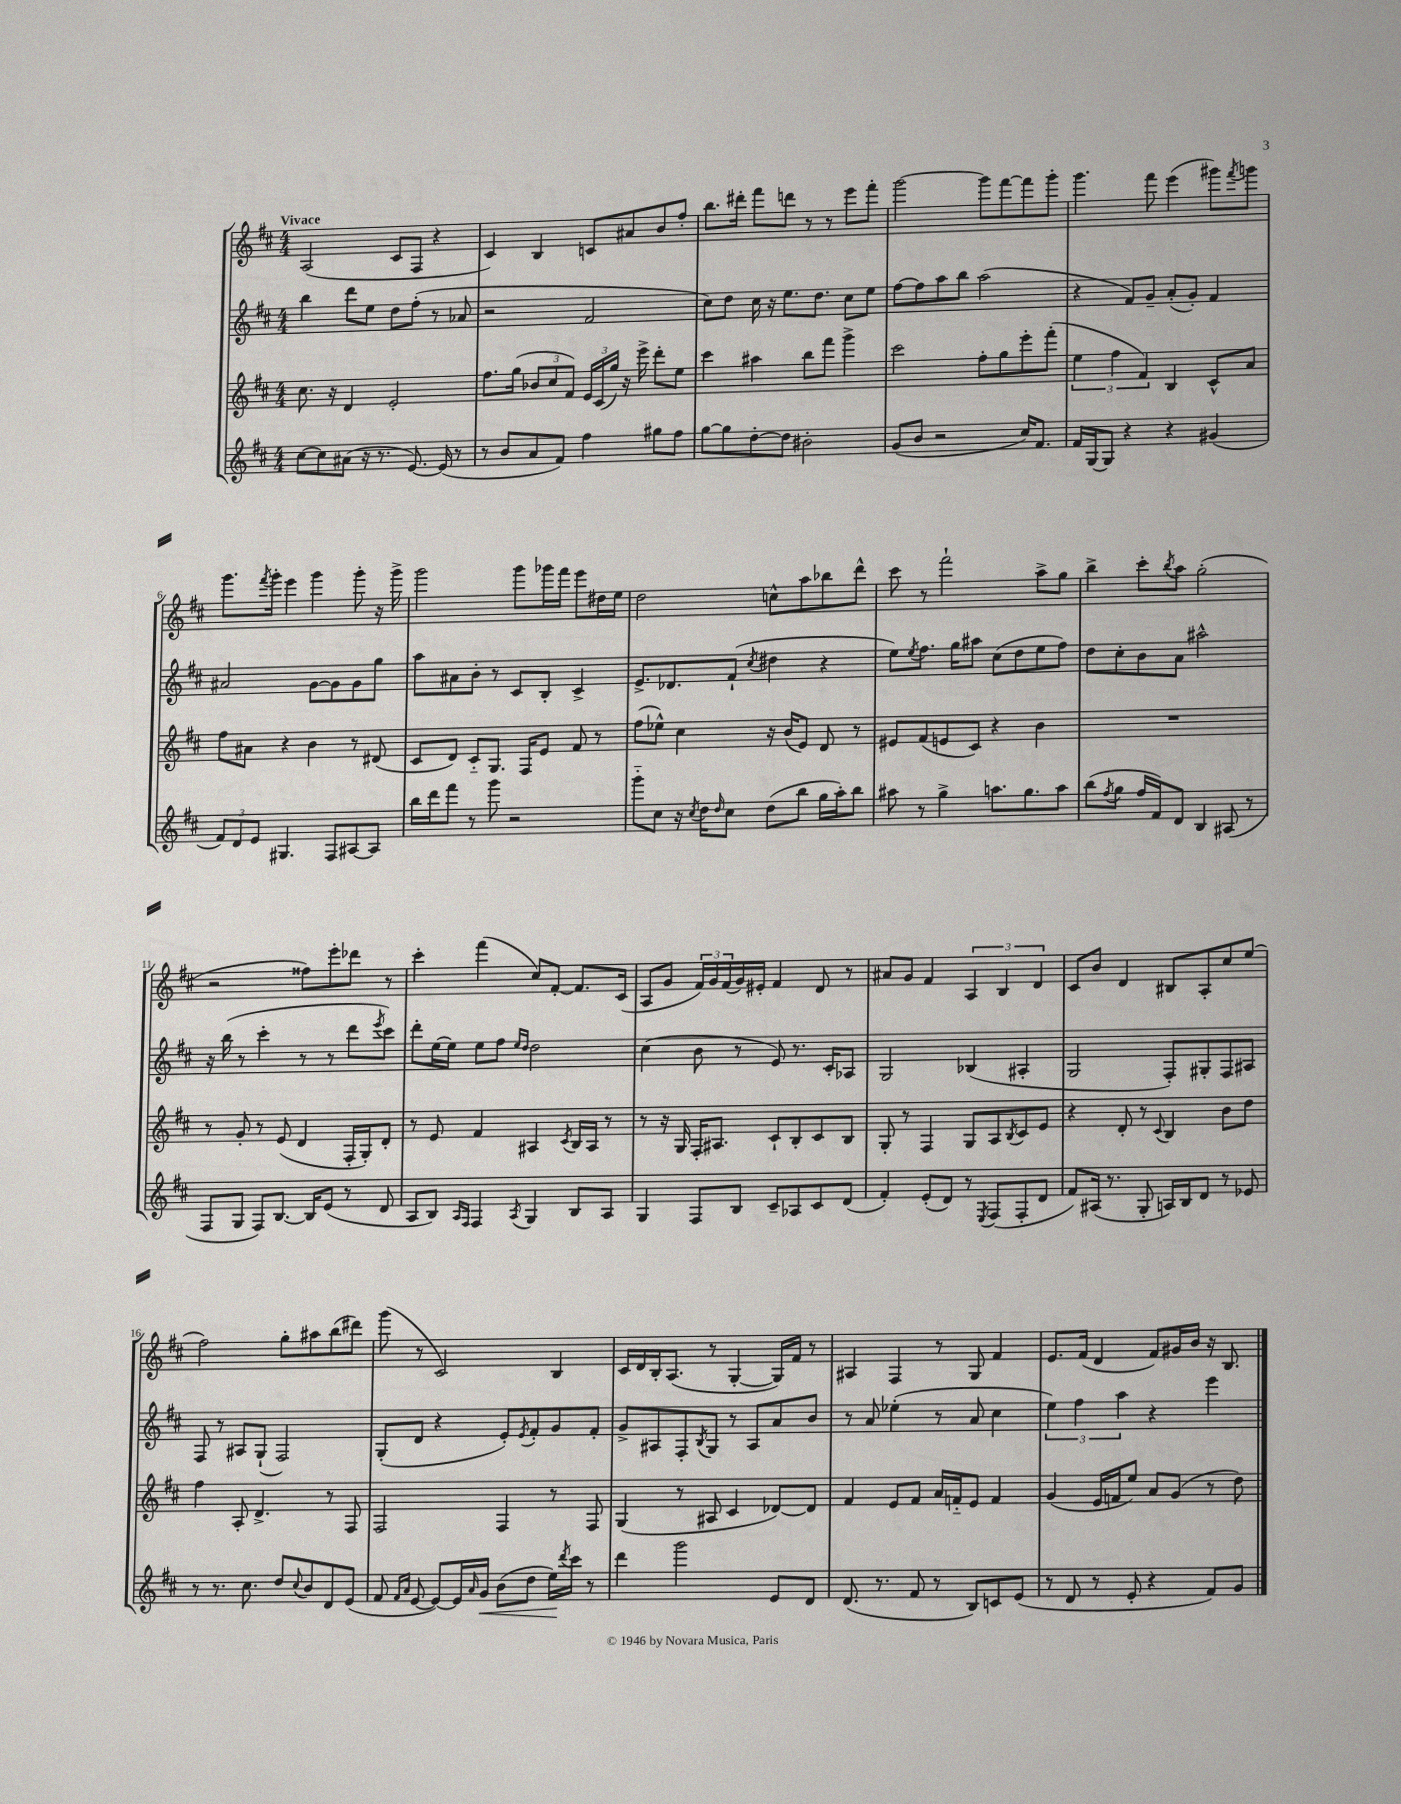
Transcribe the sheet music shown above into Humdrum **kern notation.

**kern	**dynam	**kern	**kern	**kern
*part4	*part4	*part3	*part2	*part1
*staff4	*staff4	*staff3	*staff2	*staff1
*clefG2	*	*clefG2	*clefG2	*clefG2
*k[f#c#]	*	*k[f#c#]	*k[f#c#]	*k[f#c#]
*M4/4	*	*M4/4	*M4/4	*M4/4
=1	=1	=1	=1	=1
!	!	!	!	!LO:TX:a:B:t=Vivace
[8cc#\L	.	8.cc#\	4bb\	(2A/
8cc#\]	.	.	.	.
.	.	16r	.	.
(8a#X\J	.	4d/	8ddd\L	.
16r	.	.	8ee\J	.
8.r	.	.	.	.
.	.	2e'/	8dd\L	8c#/L
[8.e/)	.	.	(8ff#'\J	8F#/J
.	.	.	8r	4r
(16e/]	.	.	.	.
8r	.	.	8a-X/	.
=2	=2	=2	=2	=2
8r	.	8.ff#\L	2r	4c#/)
8b/L	.	.	.	.
.	.	(16gg\Jk	.	.
8a/	.	12b-X/L	.	4B/
.	.	12cc#/	.	.
8f#/J)	.	.	.	.
.	.	12f#/J)	.	.
4ff#\	.	24e/LL	2f#/	8cn/L
.	.	(24c#/	.	.
.	.	24gg/JJ)	.	.
.	.	16r	.	8a#X/
.	.	16eee^\	.	.
8gg#X\L	.	8ddd'\L	.	8b/
8ff#\J	.	8ee\J	.	8ff#'/J
=3	=3	=3	=3	=3
[8gg\L	.	4ccc#\	8cc#\L)	8.bb\L
8gg\]	.	.	8dd\J	.
.	.	.	.	16ddd#X'\Jk
[8dd'\	.	4aa#X\	16cc#\	8fff#\L
.	.	.	16r	.
8dd\J]	.	.	8.ee\L	8dddn\J
2b#X'\	.	8bb\L	.	8r
.	.	.	8.dd\J	.
.	.	8fff#\J	.	8r
.	.	4ggg^\	8cc#\L	8eee\L
.	.	.	8ee\J	8fff#'\J
=4	=4	=4	=4	=4
(8g/L	.	2ccc#\	[8ff#\L	[2ggg\
8b/J	.	.	8ff#\]	.
2r	.	.	8aa\	.
.	.	.	8bb\J	.
.	.	8ff#'\L	(2aa\	8ggg\L]
.	.	8gg\	.	[8fff#\
16cc#/KL)	.	8eee'\	.	8fff#\]
8.f#/J	.	.	.	.
.	.	(8fff#'\J	.	8ggg'\J
=5	=5	=5	=5	=5
16f#/LL	.	6ee\	4r	4.ggg\
[16G/J	.	.	.	.
8G/J]	.	.	.	.
.	.	6ff#\	.	.
4r	.	.	8f#/L)	.
.	.	6f#/)	.	.
.	.	.	8g~/J	8fff#\
4r	.	4B/	(8a'/L	(4eee\
.	.	.	8g'/J)	.
(4g#X/	.	8c#^^/L	4f#/	8ggg#X\L)
.	.	.	.	8qfff#/
.	.	8a/J	.	8gggn\J
!!LO:LB:g=z
=6	=6	=6	=6	=6
12f#/L)	.	8ff#\L	2a#X/	8.ggg\L
12d/	.	.	.	.
.	.	8a#X\J	.	.
12e/J	.	.	.	.
.	.	.	.	8qfff#/
.	.	.	.	16ggg'\Jk
4.G#X/	.	4r	.	4eee\
.	.	4b\	[8g\L	4ggg\
8F#/L	.	.	8g\]	.
[8A#X/	.	8r	8g\	8ggg'\
8A#/J]	.	(8d#X/	8gg\J	16r
.	.	.	.	16ggg^\
=7	=7	=7	=7	=7
16bb\LL	.	8c#/L	8aa\L	2ggg\
16ddd\J	.	.	.	.
8fff#\J	.	8d/J)	8a#X\	.
8r	.	8c#/L	8b'\J	.
8ggg\	.	8.G/J	8r	.
2r	.	.	8c#/L	8ggg\L
.	.	16F#/KL	.	.
.	.	8e/J	8B'/J	16ggg-X\L
.	.	.	.	16fff#\JJ
.	.	8f#/	4c#^/	8eee\L
.	.	8r	.	16dd#X\L
.	.	.	.	16ee\JJ
=8	=8	=8	=8	=8
8ggg\L	.	(8ff#\L	8.e^/L	2dd\
8cc#\J	.	8ee-X^^\J)	.	.
.	.	.	8.d-X/	.
16r	.	4cc#\	.	.
8qcc#/	.	.	.	.
16dd\KL	.	.	.	.
16qqdd/	.	.	.	.
8cc#\J	.	.	(8f#`/J	.
.	.	.	8qcc#/	.
(8dd\L	.	16r	4dd#X\	8ccn^^\L
.	.	(16b/KL	.	.
8bb\J	.	8e/J)	.	8aa\
16gg\LL	.	8d/	4r	8bb-X\
16aa'\J)	.	.	.	.
8bb\J	.	8r	.	8ddd^^\J
=9	=9	=9	=9	=9
8aa#X\	.	8e#X/L	8ee\L)	8ccc#\
.	.	.	8qee/	.
8r	.	(8f#/	8.ff#\J	8r
4gg^\	.	8en/	.	2fff#`\
.	.	.	16gg\KL	.
.	.	8c#/J)	8aa#X\J	.
8.aan\L	.	4r	(8cc#\L	.
.	.	.	8dd\	.
8.gg\	.	.	.	.
.	.	4b\	8ee\	8aa^\L
8aa\J	.	.	8ff#\J)	8gg\J
=10	=10	=10	=10	=10
(8bb\L	.	1r	8dd\L	4bb^\
8qff#/	.	.	.	.
8gg\J	.	.	8cc#'\	.
16ff#/LL	.	.	8b\	8ccc#'\L
16f#/J)	.	.	.	.
.	.	.	.	8qbb/
8d/J	.	.	8a\J	8aa\J
4B/	.	.	2aa#X^^\	(2gg'\
(8A#X/	.	.	.	.
8r	.	.	.	.
!!LO:LB:g=z
=11	=11	=11	=11	=11
8F#/L	.	8r	16r	2r
.	.	.	(16bb\	.
8G/J	.	8g'/	8r	.
8F#/L)	.	8r	4ccc#'\	.
[8.B/J	.	(8e/	.	.
.	.	4d/	8r	8ff##X\L)
16B/KL]	.	.	.	.
(8e/J	.	.	8r	8eee'\
8r	.	16F#'/LL	8ddd\L	8ddd-X\J
.	.	16G'/J)	.	.
.	.	.	8qeee/	.
8d/	.	8d'/J	8ccc#\J)	8r
=12	=12	=12	=12	=12
8A/L	.	8r	8ddd'\L	4ccc#'\
8B/J)	.	8e/	[16ee\L	.
.	.	.	16ee\JJ]	.
16qqA/LL	.	.	.	.
16qqF#/JJ	.	.	.	.
4F#/	.	4f#/	8ee\L	(4fff#\
.	.	.	8ff#\J	.
.	.	.	16qqee/LL	.
8qA/	.	.	16qqdd/JJ	.
4G/	.	4A#X/	2dd\	8cc#/L)
.	.	.	.	[8f#'/J
.	.	8qc#/	.	.
8B/L	.	16B/LL	.	8.f#/L]
.	.	16A#/JJ	.	.
8A/J	.	8r	.	.
.	.	.	.	(16c#/Jk
=13	=13	=13	=13	=13
4G/	.	8r	(4cc#\	8A/L
.	.	16r	.	8g/J
.	.	16G/	.	.
8F#/L	.	16F#'/KL	8b\	24f#/LL)
.	.	.	.	24g/
.	.	8.A#X/J	.	.
.	.	.	.	(24f#/
8B/J	.	.	8r	16g/)
.	.	.	.	16e#X'/JJ
8c#~/L	.	8c#`/L	8e/)	4f#/
8A-X/	.	8B'/	8.r	.
8c#/	.	8c#/	.	8d/
.	.	.	16c#'/KL	.
(8d/J	.	8B/J	8A-X/J	8r
=14	=14	=14	=14	=14
4f#'/)	.	8G'/	2G/	8a#X/L
.	.	8r	.	8g/J
(8e'/L	.	4F#/	.	4f#/
8d/J)	.	.	.	.
8r	.	8G/L	(4B-X/	6A/
8qE/	.	.	.	.
(8F#/L	.	8A/	.	.
.	.	.	.	6B/
.	.	8qB/	.	.
8F#'/	.	8c#/	4A#X'/	.
.	.	.	.	6d/
8d/J	.	8e/J	.	.
=15	=15	=15	=15	=15
8f#/L)	.	4r	2G/	8c#/L
(16A#X/Jk	.	.	.	8b/J
8.r	.	.	.	.
.	.	8d'/	.	4d/
8G'/	.	8r	.	.
.	.	8qqc#/	.	.
16An/LL)	.	4B/	8F#'/L)	8B#X/L
16B/J	.	.	.	.
8d/J	.	.	8G#X'/	8A'/
8r	.	8b\L	8F#/	8cc#/
8e-X/	.	8dd\J	8A#X/J	(8ee/J
!!LO:LB:g=z
=16	=16	=16	=16	=16
8r	.	4ff#\	8F#/	2ff#\)
8.r	.	.	8r	.
.	.	8A'/	8A#X/L	.
8.cc#\	.	.	.	.
.	.	4.d^/	(8G`/J	.
8dd/L	.	.	2F#/)	8gg'\L
8qqcc#/	.	.	.	.
8b/	.	.	.	8aa#X\
8d/	.	8r	.	(8bb\
(8e/J	.	8F#/	.	8ddd#X\J)
=17	=17	=17	=17	=17
8f#/	.	2F#/	(8G'/L	(8ggg\
16qqf#/LL	.	.	.	.
16qqa/JJ	.	.	.	.
[8e/	.	.	8d/J	8r
8e/L_)	.	.	4r	2c#/)
16e/L]	.	.	.	.
16qqa/	.	.	.	.
!	!LO:HP:b	!	!	!
16g/JJ	<	.	.	.
(8b\L	.	4F#/	8e'/L)	.
.	.	.	8qe/	.
8dd\J	.	.	8f#'/	.
16ee\LL)	.	8r	8g/	4B/
8qddd/	.	.	.	.
16ccc#\JJ	[	.	.	.
8r	.	8F#/	8f#'/J	.
=18	=18	=18	=18	=18
4ddd\	.	(4G/	8g^/L	16c#/LL
.	.	.	.	16d/
.	.	.	8A#X/	16B'/J
.	.	.	.	(8.A/J
2ggg\	.	8r	8F#'/	.
.	.	.	8qB/	.
.	.	8A#X/	8G/J	8r
.	.	4c#/	8r	[4G'/
.	.	.	8A#/L	.
8e/L	.	[8d-X/L)	8a/	16G/LL])
.	.	.	.	16f#/JJ
8d/J	.	8d-/J]	8b/J	8r
=19	=19	=19	=19	=19
(8.d/	.	4f#/	8r	4A#X/
.	.	.	8a/	.
8.r	.	.	.	.
.	.	8e/L	(4ee-X'\	4F#/
8f#/	.	8f#/J	.	.
8r	.	16a/LL	8r	8r
.	.	16fn/J	.	.
8B/L)	.	8e/J	8a/	8G/
8cn/	.	4f/	4cc#\	4f#/
(8e/J	.	.	.	.
=20	=20	=20	=20	=20
8r	.	(4g/	6ee\)	8.e/L
8d/	.	.	.	.
.	.	.	6ff#\	.
.	.	.	.	(16f#/Jk
8r	.	16e/LL	.	4d/
.	.	16fn/J	.	.
.	.	.	6aa\	.
8e'/	.	8ee/J)	.	.
4r	.	8a/L	4r	8f#/L)
.	.	(8g/J	.	16g#X/L
.	.	.	.	16b/JJ
8f#/L)	.	8r	4eee\	16r
.	.	.	.	8.B/
8g/J	.	8dd\)	.	.
==	==	==	==	==
*-	*-	*-	*-	*-
